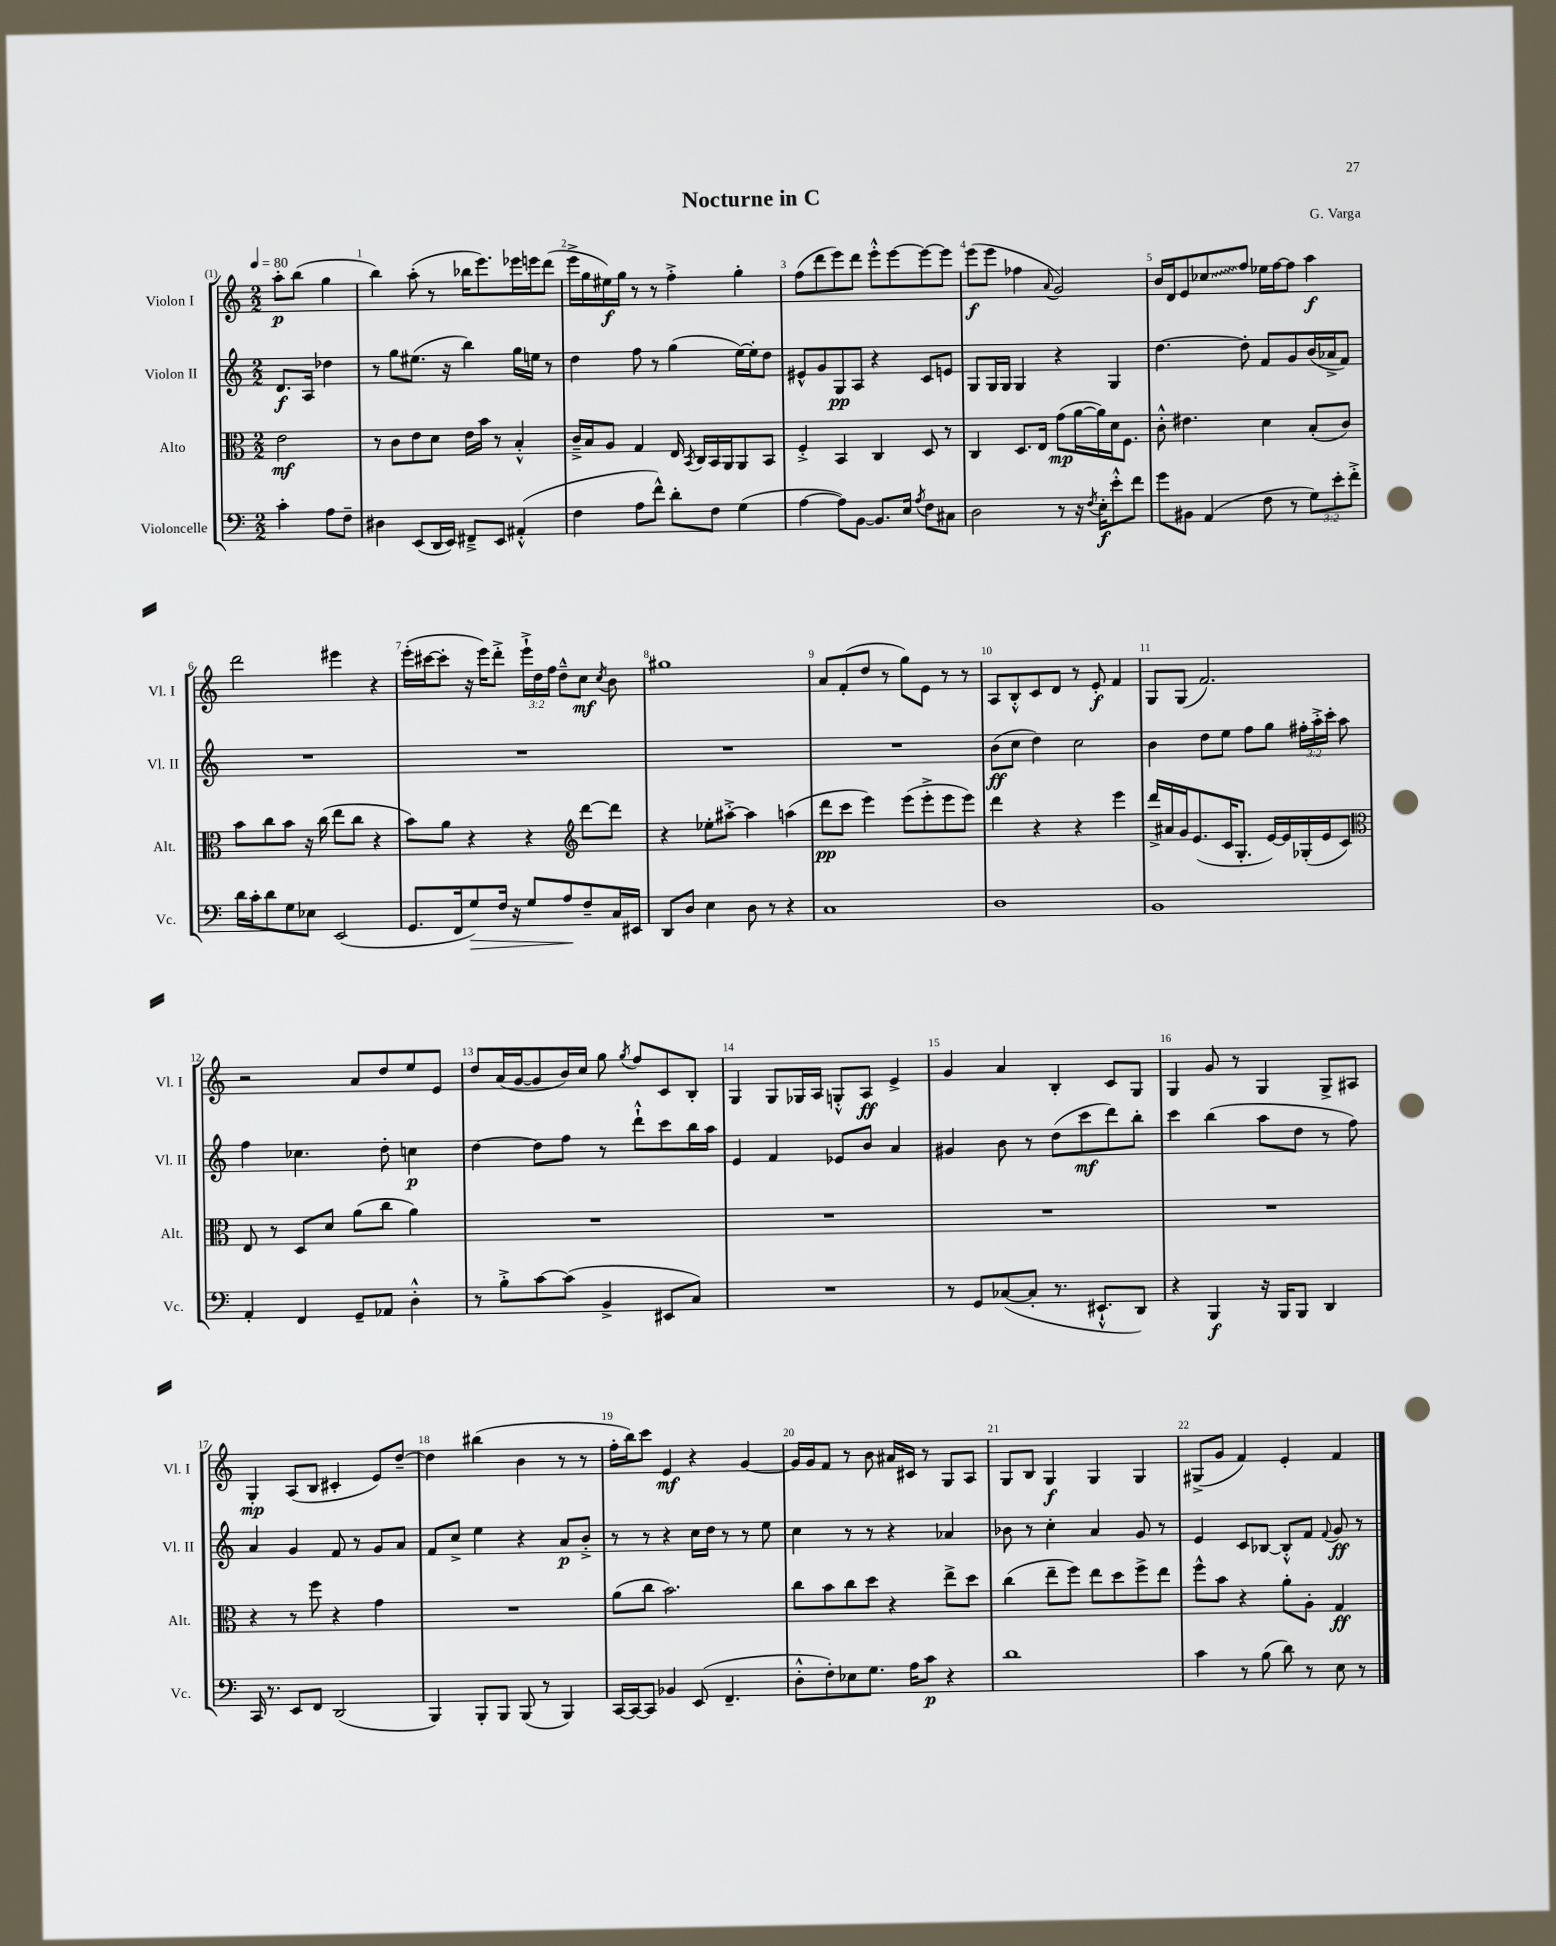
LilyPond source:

\header { title = "Nocturne in C" composer = "G. Varga" }
<<
\new StaffGroup <<
\new Staff = "s0" \with { instrumentName = "Violon I" shortInstrumentName = "Vl. I" } {
    \clef treble \key c \major \numericTimeSignature \time 2/2 \override Staff.TupletNumber.text = #tuplet-number::calc-fraction-text \partial 2 \tempo 4 = 80
    \autoBeamOff a''8[-.\p b''8]( g''4 |
    b''4) a''8-.( r8 bes''16[ e'''8.) ees'''16 e'''16 d'''8]( |
    e'''16[-> g''16 eis''16\f) g''16] r8 r8 f''4-.-> g''4-. |
    f''8[( d'''8 e'''8) d'''8] e'''8[-.-^ e'''8~ e'''8~ e'''8] |
    e'''8[\f( e'''8] fes''4 \appoggiatura { a'8 } g'2) |
    b'16[ d'16 e'8 \once \override Glissando.style = #'zigzag ces''8\glissando f''8] ees''16[ f''16~ f''8] a''4\f |
    d'''2 eis'''4 r4 |
    e'''16[-.( cis'''16~ cis'''8]-. r16 e'''16[) d'''8]-.-> \tuplet 3/2 { e'''16[-!-> d''16 f''16] } d''8[---^ c''8]\mf \acciaccatura { c''8 } b'8 |
    gis''1 |
    a'8[ f'8-.( d''8] r8 g''8[) e'8] r8 r8 |
    a8[ b8-.-^ c'8 d'8] r8 e'8-.\f f'4 |
    g8[ g8]( f'2.) |
    r2 a'8[ d''8 e''8 e'8] |
    d''8[ a'16( g'16~ g'8 b'16) c''16] g''8 \acciaccatura { g''8 } f''8[ c'8 b8]-. |
    g4 g8[ ges16 a16] g8[-.-^ a8]\ff e'4-> |
    g'4 a'4 b4-. c'8[ g8] |
    g4 g'8 r8 g4 g8[-> ais8] |
    g4-.\mp a8[( b8] cis'4-. e'8[) d''8]~-- |
    d''4 bis''4( b'4 r8 r8 |
    f''16[-. b''16) c'''8] e'4\mf r4 g'4~ |
    g'16[ g'16 f'8] r8 b'8 ais'16[ cis'16] r8 g8[ a8] |
    g8[ b8] g4\f g4 g4 |
    gis8[->( g'8] f'4) e'4-. f'4 \bar "|." |
}
\new Staff = "s1" \with { instrumentName = "Violon II" shortInstrumentName = "Vl. II" } {
    \clef treble \key c \major \numericTimeSignature \time 2/2 \override Staff.TupletNumber.text = #tuplet-number::calc-fraction-text \partial 2
    \autoBeamOff d'8.[\f a16] des''4 |
    r8 g''8[ eis''8.]( r16 b''4) g''16[ e''16] r8 |
    d''4 f''8 r8 g''4( e''16[~) e''16-. d''8] |
    eis'8[-^ g'8 g8\pp a8] r4 c'8[ e'8] |
    g8[ g16 g16] g4 r4 g4 |
    d''4.~ d''8-. f'8[ g'8 b'16( aes'16-> f'8]) |
    R1 |
    R1 |
    R1 |
    R1 |
    b'8[\ff( c''8] d''4) c''2 |
    b'4 d''8[ e''8] f''8[ g''8] \tuplet 3/2 { fis''16[-. a''16-.-> c'''16]-. } a''8 |
    f''4 ces''4. d''8-. c''4\p |
    d''4~ d''8[ f''8] r8 d'''8[-!-^ c'''8 b''16 a''16] |
    e'4 f'4 ees'8[ b'8] a'4 |
    gis'4 b'8 r8 d''8[( c'''8\mf d'''8) b''8]-. |
    c'''4 b''4( a''8[ d''8] r8 f''8) |
    a'4 g'4 f'8 r8 g'8[ a'8] |
    f'8[ c''8]-> e''4 r4 a'8[\p b'8]-.-> |
    r8 r8 r4 c''16[ d''16] r8 r8 e''8 |
    c''4 r8 r8 r4 aes'4 |
    bes'8 r8 c''4-. a'4 g'8 r8 |
    e'4 c'8[ bes8]~ bes8[-.-^ f'8] \appoggiatura { f'8 } g'8\ff r8 \bar "|." |
}
\new Staff = "s2" \with { instrumentName = "Alto" shortInstrumentName = "Alt." } {
    \clef alto \key c \major \numericTimeSignature \time 2/2 \partial 2
    \autoBeamOff e'2\mf |
    r8 c'8[ e'8 d'8] e'16[ b'16] r8 b4-.-^ |
    c'16[---> b16 a8] g4 e16 \acciaccatura { b,8 } c16[ b,16 a,16 a,8 b,8] |
    f4-.-> b,4 c4 d8 r8 |
    c4 d8.[ e16] g'8[\mp( a'16~ a'16) d'16 f8.] |
    c'8-.-^ eis'4. d'4 b8[-.( c'8]) |
    b'8[ c''8 b'8] r16 c''16( e''8[ c''8] r4 |
    b'8[) a'8] r4 r4 \clef treble d'''8[~ d'''8] |
    r4 ees''8[-. ais''8]~-.-> ais''4 a''4( |
    d'''8[\pp c'''8] e'''4) e'''8[( e'''8-.-> e'''8 e'''8]) |
    d'''4 r4 r4 e'''4 |
    d'''16[-> ais'16 g'16 e'8.( c'16 g8.]-. e'16[~) e'16 ges16-.( e'16 c'8]) |
    \clef alto e8 r8 d8[ d'8] a'8[( c''8] a'4) |
    R1 |
    R1 |
    R1 |
    R1 |
    r4 r8 f''8 r4 g'4 |
    R1 |
    a'8[( c''8] b'2.) |
    c''8[ b'8 c''8 d''8] r4 e''8[-> d''8] |
    c''4( e''8[-- f''8]) e''8[ d''8 f''8-> e''8] |
    f''8[-^ b'8] r4 a'8[-. a8]-. g4\ff \bar "|." |
}
\new Staff = "s3" \with { instrumentName = "Violoncelle" shortInstrumentName = "Vc." } {
    \clef bass \key c \major \numericTimeSignature \time 2/2 \override Staff.TupletNumber.text = #tuplet-number::calc-fraction-text \partial 2
    \autoBeamOff c'4-. a8[ f8]-- |
    dis4 e,8[( d,16 e,16]) fis,8[---> e,8] ais,4-.-^( |
    f4 a8[ f'8]-^) d'8[-. f8] g4( |
    a4~ a8[) b,8]~ b,8.[ e16] \acciaccatura { a8 } f8[ cis8] |
    d2 r8 r16 \acciaccatura { f8 } e16[-.\f e'8-.-^ f'8] |
    g'8[ bis,8] a,4( f8 r8 \tuplet 3/2 { g8[) e'8-. f'8]-.-> } |
    d'16[ c'16-. d'8 g8 ees8] e,2( |
    g,8.[ f,16 g8\>) f16] r16 g8[ a8\! f8-- c16 eis,16] |
    d,8[ d8] e4 d8 r8 r4 |
    c1 |
    d1 |
    b,1 |
    a,4-. f,4 g,8[-- aes,8] d4-.-^ |
    r8 b8[-.-> c'8~ c'8]( b,4-> eis,8[ c8]) |
    R1 |
    r8 g,8[ ces8~( ces8]-. r8. eis,8.[-!-^ d,8]) |
    r4 b,,4\f r16 b,,16[ b,,8] d,4 |
    c,16 r8. e,8[ f,8] d,2( |
    b,,4) b,,8[-. b,,8] b,,8( r8 b,,4) |
    c,16[~ c,16~ c,8] bes,4 e,8( f,4.-- |
    d8[-.-^ f8-.) ees8 g8.] a16[ c'8]\p r4 |
    d'1 |
    c'4 r8 b8( d'8) r8 e8 r8 \bar "|." |
}
>>
>>
\layout { \context { \Score \override BarNumber.break-visibility = ##(#f #t #t) barNumberVisibility = #all-bar-numbers-visible } }
